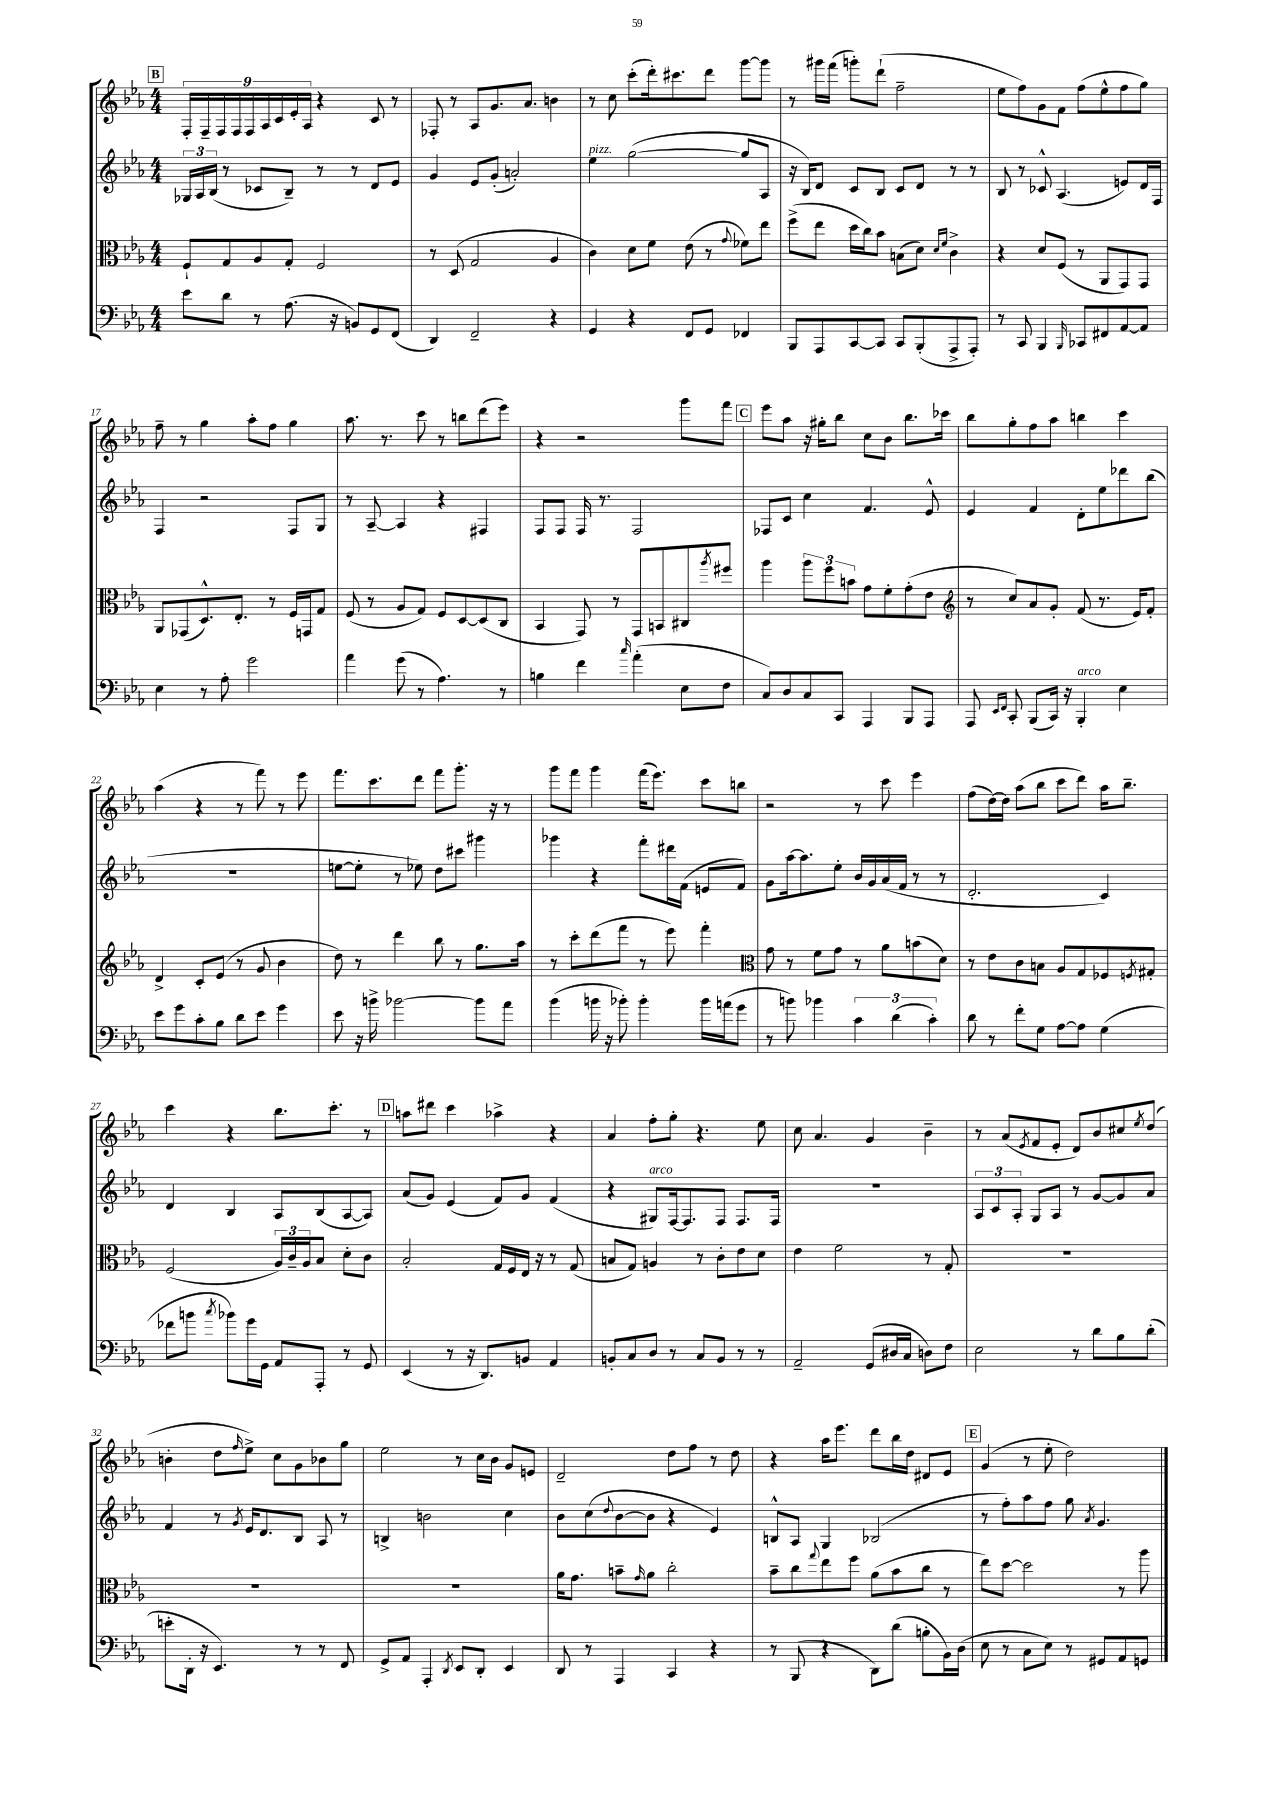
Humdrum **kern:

**kern	**kern	**kern	**kern
*staff4	*staff3	*staff2	*staff1
*clefF4	*clefC3	*clefG2	*clefG2
*k[b-e-a-]	*k[b-e-a-]	*k[b-e-a-]	*k[b-e-a-]
*M4/4	*M4/4	*M4/4	*M4/4
8e-	8F`	24G-	18F'
.	.	24A-	.
.	.	.	18F~
.	.	(24B-	.
.	.	.	18F
8d	8G	8r	.
.	.	.	18F
.	.	.	18F
8r	8A-	8c-	.
.	.	.	18A-
.	.	.	18c
(8.A-	8G'	8B-~)	.
.	.	.	18e-'
.	.	.	18A-
.	2F	8r	4r
16r	.	.	.
8BB)	.	8r	.
8GG	.	8d	8c
(8FF	.	8e-	8r
=	=	=	=
4DD)	8r	4g	8F-'
.	(8D	.	8r
2FF~	2G	8e-	8A-
.	.	(8g'	8.g
.	.	2a')	.
.	.	.	8.a-
4r	4A-	.	4b
=	=	=	=
4GG	4c)	4ee-	8r
.	.	.	8cc
4r	8d	([2gg	(8ccc'
.	8f	.	16ddd')
.	.	.	8.ccc#
8FF	(8e-	.	.
8GG	8r	.	8ddd
.	8qqg	.	.
4FF-	8f-)	8gg]	[8ggg
.	8ee-	8A-	8ggg]
=	=	=	=
8BBB-	(8ff^	16r	8r
.	.	16B-)	.
8AAA-	8ee-	8d	16ggg#
.	.	.	(16fff
[8CC	16dd	8c	8ggg')
.	16cc)	.	.
8CC]	8b-	8B-	(8ddd`
8CC	(8B	8c	2ff~
(8BBB-'	8d)	8d	.
.	16qqd	.	.
.	16qqf	.	.
8AAA-^	4c^	8r	.
8AAA-')	.	8r	.
=	=	=	=
8r	4r	8B-	8ee-
8CC	.	8r	8ff)
4BBB-	8d	8c-^^	8g
.	(8F	(4.A-	8f
16qqBBB-	.	.	.
8CC-	8r	.	(8ff
8FF#	8AA-	.	8ee-^^
[8AA-	8GG)	8e)	8ff
8AA-]	8GG	16d	8gg)
.	.	16F	.
=	=	=	=
4E-	8AA-	4F	8ff~
.	(8GG-	.	8r
8r	8.D^^)	2r	4gg
8A-'	.	.	.
.	8.E-'	.	.
2g	.	.	8aa-'
.	8r	.	8ff
.	16F	8F	4gg
.	16GG	.	.
.	8G	8G	.
=	=	=	=
4a-	(8F	8r	8.aa-
.	8r	[8A-~	.
.	.	.	8.r
(8g	8A-	4A-]	.
8r	8G)	.	8ccc
4.A-)	8F	4r	8r
.	[8D	.	8bb
.	(8D]	4F#	(8ddd
8r	8C	.	8eee-)
=	=	=	=
4B	4BB-	8F	4r
.	.	8F	.
4f	8GG)	16F	2r
.	.	8.r	.
.	8r	.	.
16qqcc	.	.	.
(4a-'	8GG	2F	.
.	8BB	.	.
8E-	8C#	.	8ggg
.	8qaa-	.	.
8F	8ff#	.	8fff
=	=	=	=
8C)	4aa-	8F-	8eee-
8D	.	8c	8aa-
8C	12aa-	4cc	16r
.	.	.	16gg#'
.	12ff	.	.
8CC	.	.	8bb-
.	12b	.	.
4AAA-	8g	4.f	8cc
.	8f'	.	8b-
8BBB-	(8g'	.	8.bb-
8AAA-	8e-	8e-^^	.
.	.	.	16ccc-
=	=	=	=
*	*clefG2	*	*
8AAA-	8r	4e-	8bb-
16qqEE-	.	.	.
16qqFF	.	.	.
8CC'	8cc)	.	8gg'
(8BBB-	8a-	4f	8ff
16CC)	8g'	.	8aa-
16r	.	.	.
4BBB-'	(8f	8d'	4bb
.	8.r	8ee-	.
4E-	.	8ddd-	4ccc
.	16e-)	.	.
.	8f'	(8bb-	.
=	=	=	=
8e-	4d^	1r	(4aa-
8g	.	.	.
8c'	8c'	.	4r
8B-	(8e-	.	.
8d	8r	.	8r
8e-	8g	.	8fff)
4g	4b-	.	8r
.	.	.	8eee-
=	=	=	=
8e-	8dd)	[8ee	8.fff
16r	8r	8ee']	.
16b^	.	.	8.ccc
[2b-	4ddd	8r	.
.	.	8ee-)	8ddd
.	8bb-	8dd	8fff
.	8r	8ccc#	8.ggg'
8b-]	8.gg	4ggg#	.
.	.	.	16r
8a-	.	.	8r
.	16aa-	.	.
=	=	=	=
(4b-	8r	4ggg-	8ggg
.	8ccc'	.	8fff
16b	(8ddd	4r	4ggg
16r	.	.	.
8b-')	8fff	.	.
4b-'	8r	8fff'	(16fff
.	.	.	8.eee-)
.	8eee-)	16ddd#	.
.	.	(16f	.
16b-	4fff'	8e	8ccc
(16a	.	.	.
8g	.	8f)	8bb
=	=	=	=
*	*clefC3	*	*
8r	8g	8g	2r
8b)	8r	[16aa-	.
.	.	8.aa-]	.
4b-	8f	.	.
.	8g	8ee-'	.
6c	8r	16b-	8r
.	.	16g	.
.	8a-	(16a-	8ccc
(6d	.	.	.
.	.	16f	.
.	(8b	8r	4eee-
6c')	.	.	.
.	8d)	8r	.
=	=	=	=
8d	8r	2.d'	(8ff
8r	8e-	.	[16dd)
.	.	.	16dd]
8f'	8c	.	(8aa-
8G	8B	.	8bb-
[8A-	8A-	.	8ccc
8A-]	8G	.	8ddd)
(4G	8F-	4c)	16aa-
.	.	.	8.bb-~
.	8qF	.	.
.	8G#'	.	.
=	=	=	=
8f-	(2F	4d	4ccc
8b	.	.	.
8qcc	.	.	.
8b-)	.	4B-	4r
16g	.	.	.
16GG	.	.	.
8AA-	24A-)	8A-	8.bb-
.	24c~	.	.
.	24A-	.	.
8AAA-'	8B-	(8B-	.
.	.	.	8.ccc'
8r	8d'	[8A-	.
8GG	8c	8A-])	8r
=	=	=	=
(4EE-	2B-'	(8a-	8aa
.	.	8g)	8ddd#
8r	.	(4e-	4ccc
16r	.	.	.
8.DD)	.	.	.
.	16G	8f)	4aa-^
.	16F	.	.
8BB	16E-	8g	.
.	16r	.	.
4AA-	8r	(4f	4r
.	(8G	.	.
=	=	=	=
8BB'	8B	4r	4a-
8C	8G)	.	.
8D	4A	8G#)	8ff'
8r	.	[16F	8gg'
.	.	8.F]	.
8C	8r	.	4.r
8BB	8c'	8F	.
8r	8e-	8.F	.
8r	8d	.	8ee-
.	.	16F	.
=	=	=	=
2AA-~	4e-	1r	8cc
.	.	.	4.a-
.	2f	.	.
(8GG	.	.	4g
16D#	.	.	.
16C	.	.	.
8D)	8r	.	4b-~
8F	8G'	.	.
=	=	=	=
2E-	1r	12A-	8r
.	.	12c	.
.	.	.	(8a-
.	.	12A-'	.
.	.	.	8qe-
.	.	8G	8f
.	.	8A-	8e-'
8r	.	8r	8d)
8d	.	[8g	8b-
8B-	.	8g]	8cc#
.	.	.	8qee-
(8d'	.	8a-	(8dd
=	=	=	=
8e'	1r	4f	4b'
16DD'	.	.	.
16r	.	.	.
4.EE-)	.	8r	8dd
.	.	8qg	16qqff
.	.	16e-	8ee-^)
.	.	8.d	.
.	.	.	8cc
8r	.	8B-	8g
8r	.	8A-	8b-
8FF	.	8r	8gg
=	=	=	=
8GG^	1r	4B^	2ee-
8AA-	.	.	.
4AAA-'	.	2b	.
8qDD	.	.	.
8EE-	.	.	8r
8DD'	.	.	16cc
.	.	.	16b-
4EE-	.	4cc	8g
.	.	.	8e
=	=	=	=
8DD	16a-	8b-	2d~
.	8.g	.	.
8r	.	(8cc	.
.	.	8qqdd	.
4AAA-	8b~	[8b-	.
.	16qqg	.	.
.	8a-	8b-]	.
4CC	2cc'	4r	8dd
.	.	.	8ff
4r	.	4e-)	8r
.	.	.	8dd
=	=	=	=
8r	8b-~	8B^^	4r
(8BBB-	8cc	8A-	.
.	8qqgg	.	.
4r	8ee-	4G	16aa-
.	.	.	8.eee-
.	8ff	.	.
8DD)	(8a-	(2B-	8ddd
(8d	8b-	.	16bb-
.	.	.	16dd
8B'	8cc	.	8d#
16BB-)	8r	.	8e-
(16D	.	.	.
=	=	=	=
8E-	8ee-)	8r	(4g
8r	[8dd	8ff')	.
8C	2dd]	8aa-	8r
8E-)	.	8ff	8ee-'
8r	.	8gg	2dd)
.	.	8qa-	.
8GG#	.	4.g	.
8AA-	8r	.	.
8GG	8aa-	.	.
==	==	==	==
*-	*-	*-	*-
